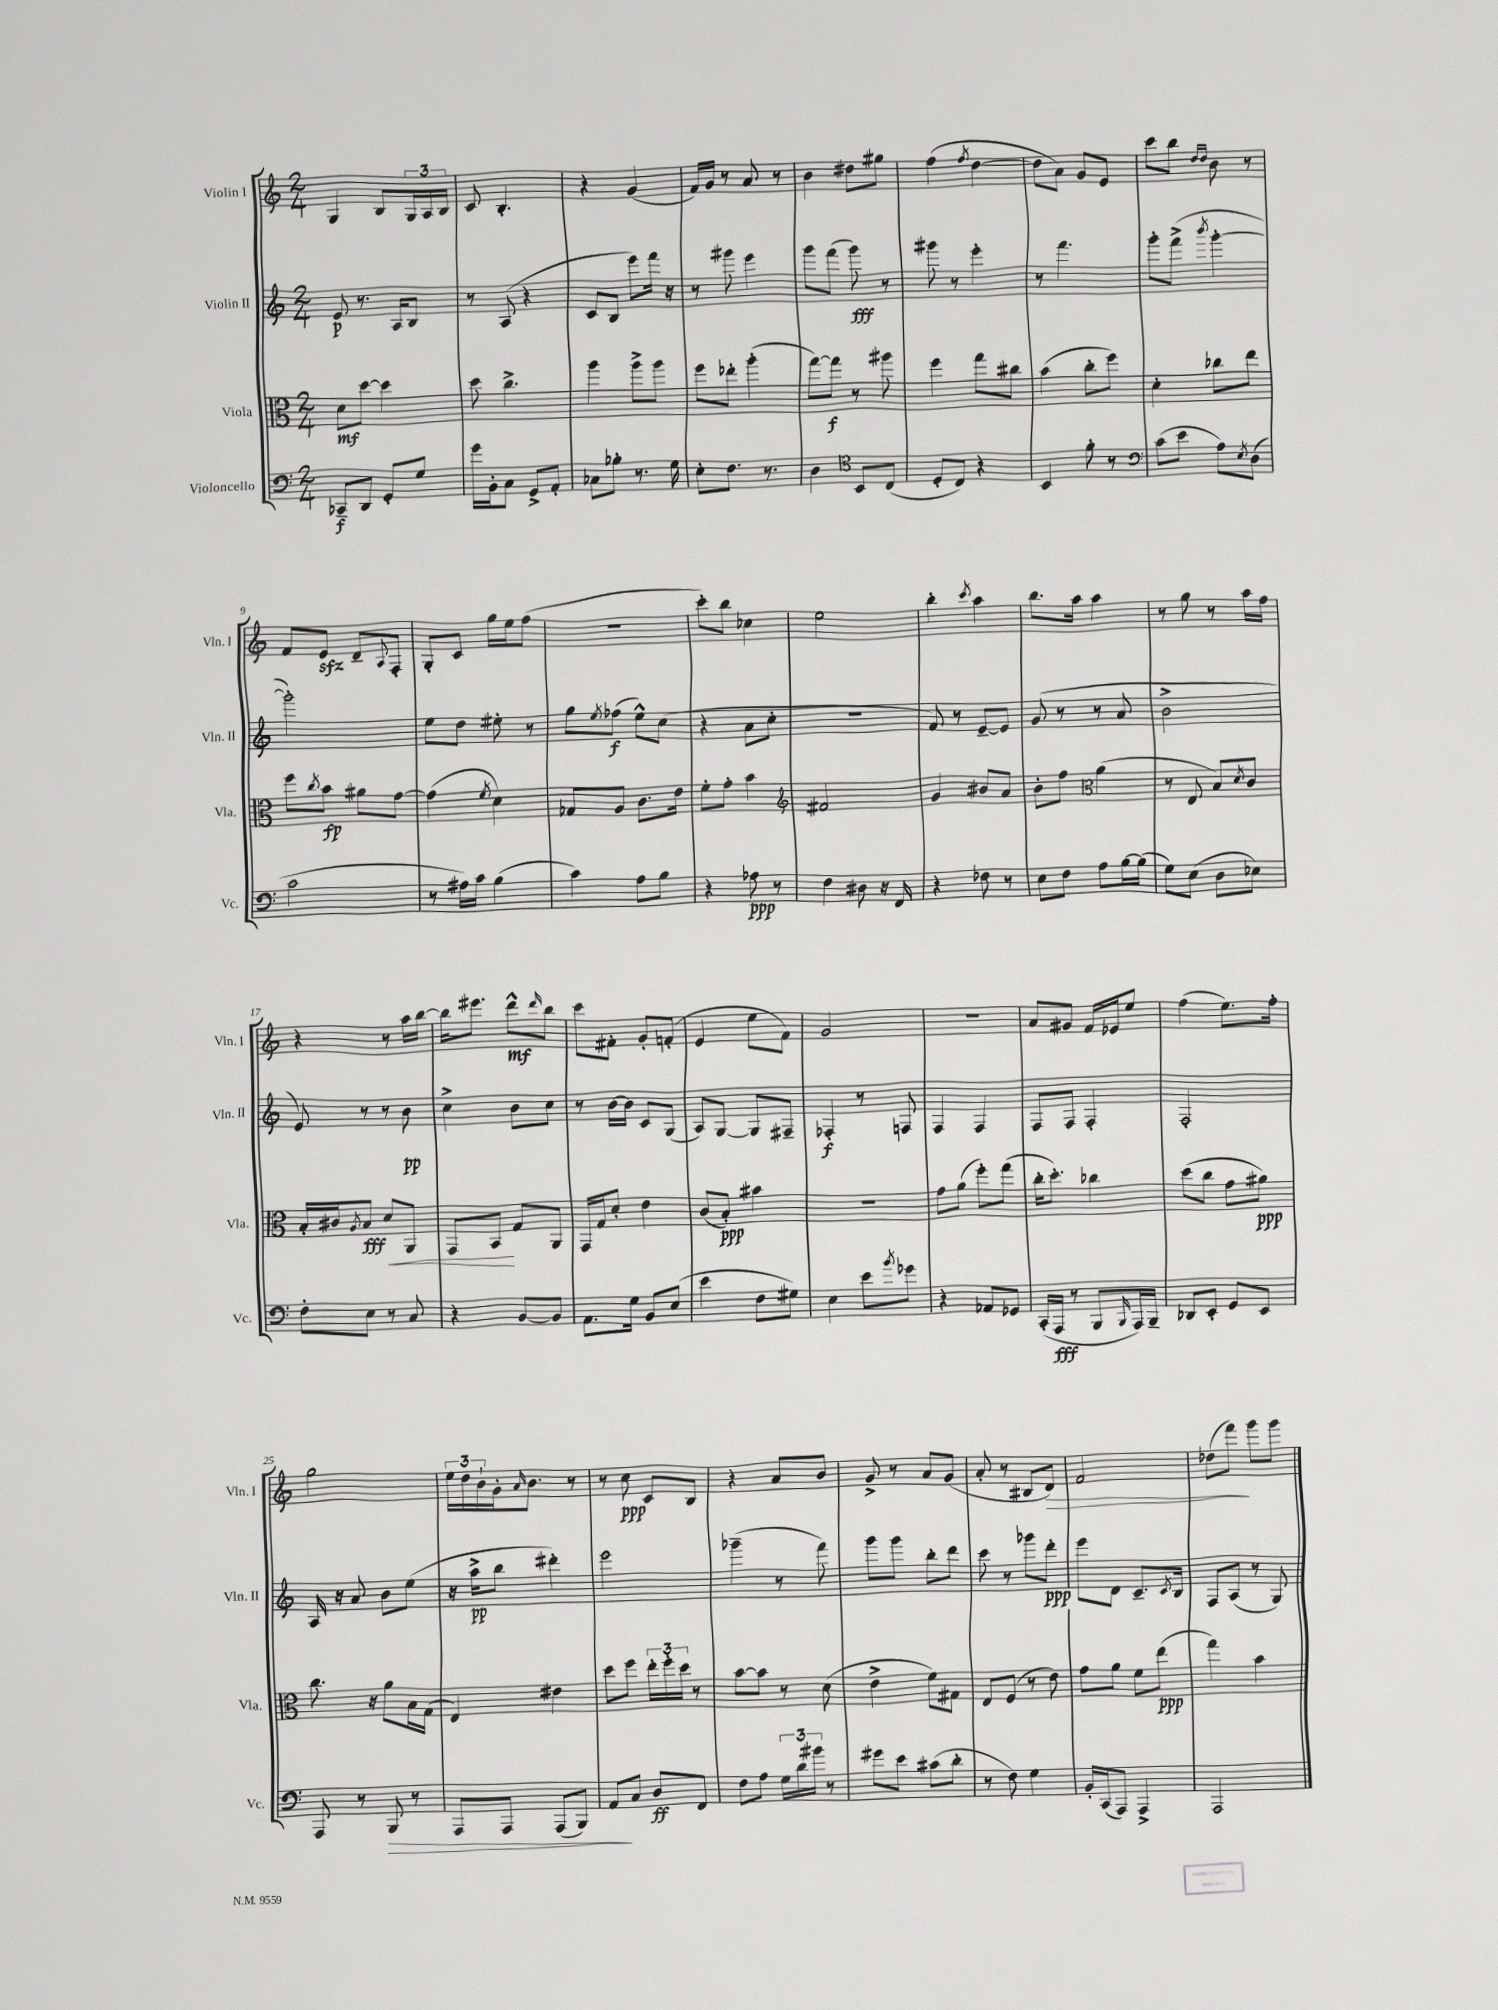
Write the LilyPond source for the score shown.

<<
\new StaffGroup <<
\new Staff = "s0" \with { instrumentName = "Violin I" shortInstrumentName = "Vln. I" } {
    \clef treble \key c \major \numericTimeSignature \time 2/4
    g4 b8 \tuplet 3/2 { g16 a16 b16 } |
    c'8 b4.-. |
    r4 g'4( |
    f'16) g'16 r8 a'8 r8 |
    b'4 dis''8 gis''8 |
    f''4( \acciaccatura { f''8 } d''4~ |
    d''8 a'8) g'8 e'8 |
    c'''8 b''8 \grace { d''16 d''16 } b'8 r8 |
    f'8 e'8\sfz d'8-- \appoggiatura { a8 } f8-. |
    g8-. c'8 g''16 e''16 f''8( |
    r2 |
    c'''8-.) b''8 ces''4 |
    e''2 |
    b''4-. \acciaccatura { c'''8 } a''4 |
    b''8. a''16 a''4 |
    r8 g''8 r8 a''16 f''16 |
    r4 r8 a''16 b''16~ |
    b''16 eis'''8. d'''8-^\mf \grace { d'''16 } b''8 |
    c'''8 fis'8-. g'8-. f'8-.( |
    e'4 e''8 f'8) |
    g'2 |
    R2 |
    a'8 gis'8 f'16 ees'16 e''8 |
    f''4( e''8.) f''16-. |
    g''2 |
    \tuplet 3/2 { e''16 d''16 b'16-! } g'16-. \grace { a'16 } b'8. r8 |
    r8 c''8\ppp c'8 b8 |
    r4 a'8 b'8 |
    g'8-> r8 a'8 g'8( |
    a'8-. r8 bis8 d'8\>) |
    f'2 |
    des''8( f'''8\!) g'''8 g'''8 \bar "|." |
}
\new Staff = "s1" \with { instrumentName = "Violin II" shortInstrumentName = "Vln. II" } {
    \clef treble \key c \major \numericTimeSignature \time 2/4
    e'8\p r8. a16 b8 |
    r8 a8( r4 |
    c'8 b8 e'''8) f'''16 r16 |
    r8 gis'''8 e'''4 |
    g'''8 f'''8( g'''8\fff) r8 |
    gis'''8 r8 e'''4-. |
    r8 f'''4. |
    g'''8-. f'''8->( \acciaccatura { b'''8 } g'''4~-. |
    g'''2-.) |
    e''8 d''8 eis''8-. r8 |
    g''8 \acciaccatura { e''8 } fes''8\f( e''8-^) c''8( |
    r4 a'8 c''8-. |
    R2 |
    f'8) r8 e'8~-- e'8 |
    g'8( r8 r8 a'8 |
    b'2-> |
    e'8) r8 r8 b'8\pp |
    c''4-> b'8 c''8 |
    r8 b'16~ b'16 c'8 g8( |
    a8) g8~ g8 fis8-- |
    fes4-.\f r8 f8 |
    f4 f4 |
    f8 f8 f4-. |
    f2-. |
    a16 r16 a'8 b'8 e''8( |
    r16 a''16->\pp b''8 dis'''4-.) |
    e'''2 |
    ges'''4--( r8 f'''8) |
    g'''8 g'''8 b''8-. d'''8 |
    c'''8 r8 ges'''8 d'''8-.\ppp |
    e'''8 d'8 c'8.-- \acciaccatura { c'8 } b16 |
    f8 a8( r8 g8) \bar "|." |
}
\new Staff = "s2" \with { instrumentName = "Viola" shortInstrumentName = "Vla." } {
    \clef alto \key c \major \numericTimeSignature \time 2/4
    d'8\mf d''8~ d''4 |
    d''8 c''4.-> |
    a''4 a''8-> a''8 |
    f''8 ees''8-. a''4-.( |
    g''8~) g''8\f r8 ais''8 |
    f''4 g''8 cis''8 |
    b'4( c''8-. f''8) |
    d'4-. ces''8 e''8 |
    f''8 \acciaccatura { c''8 } b'8\fp ais'8 g'8~ |
    g'4( \acciaccatura { f'8 } d'4) |
    ges8 a8 c'8. e'16 |
    f'8-. g'8-. b'4 |
    \clef treble fis'2 |
    g'4 bis'8 a'8 |
    b'8-. f''8 \clef alto a'4( |
    r8 e8 b8) \acciaccatura { d'8 } c'8 |
    b16-. cis'16 \acciaccatura { a8 } b8\fff\< d'8 a,8 |
    g,8 b,8\! g8 a,8 |
    g,16 g16 d'8-. e'4 |
    c'8( b8-.\ppp) bis'4 |
    R2 |
    g'8 a'8( f''8-.) g''8( |
    c''16-. d''8.-.) ces''4 |
    d''8( c''8 g'8 ais'8\ppp) |
    c''8. r16 a'8 b16 g16( |
    e4) eis'4 |
    d''8 f''8 \tuplet 3/2 { e''16-. f''16-. d''16 } r8 |
    b'8~ b'8 r8 d'8( |
    e'4-> f'8) gis8 |
    e8 f8( r8 e'8) |
    g'8 a'8 f'8 e''8\ppp( |
    g''4) b'4 \bar "|." |
}
\new Staff = "s3" \with { instrumentName = "Violoncello" shortInstrumentName = "Vc." } {
    \clef bass \key c \major \numericTimeSignature \time 2/4
    ces,8--\f d,8 g,8-. g8 |
    g'16 b,16-. c8 g,8-> a,8-. |
    ces8 bes8-. r8. g16 |
    e8-. f8. r8. |
    d4 \clef tenor b,8 c8( |
    d8-. c8) r4 |
    b,4 f'8-. r8 |
    \clef bass c'8( e'8 a8) \acciaccatura { e8 } d8( |
    c'2 |
    r8 ais16) c'16 b4( |
    c'4) a8 b8 |
    r4 aes8\ppp r8 |
    f4 dis8 r16 f,16 |
    r4 fes8 r8 |
    e8 f8 a8 b16~ b16( |
    g8) e8( d8 ees8) |
    f8-. e8 r8 c8 |
    r4 b,8~ b,8 |
    a,8. g16 b,8 e8( |
    e'4 f8 gis8) |
    e4 e'8 \acciaccatura { b'8 } ges'8 |
    r4 aes,8 ges,8 |
    c,16-.( a,,16\fff r8 b,,8 \grace { b,,16 } a,,16) b,,16-- |
    des,8 e,8-. g,8 e,8 |
    a,,8 r8 b,,8\> r8 |
    a,,8 a,,8 a,,8( b,,8) |
    a,8\! c8 d8\ff f,8 |
    f8 a8 \tuplet 3/2 { g16 d'16 bis'16 } r8 |
    gis'8 e'8 cis'8( d'8-. |
    r8 f8) g4 |
    b,16-. c,16( a,,8) a,,4-> |
    a,,2 \bar "|." |
}
>>
>>
